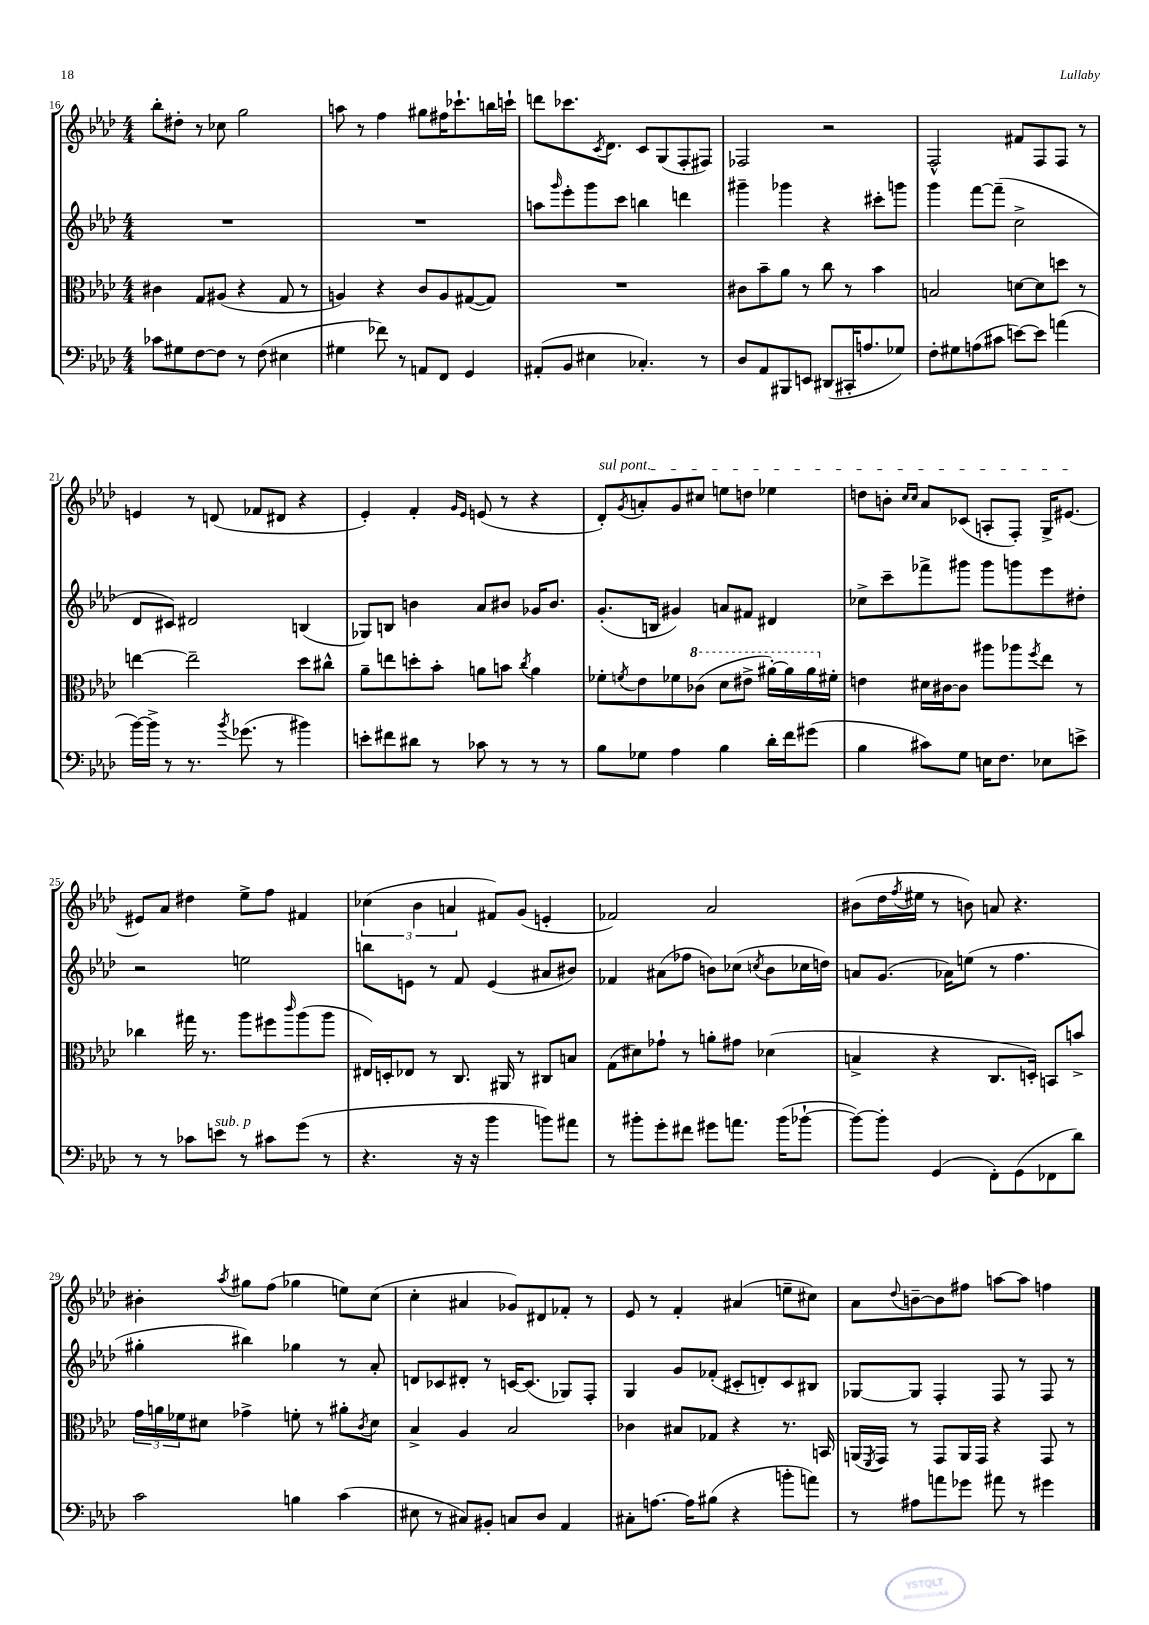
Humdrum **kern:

**kern	**kern	**kern	**kern
*part4	*part3	*part2	*part1
*staff4	*staff3	*staff2	*staff1
*clefF4	*clefC3	*clefG2	*clefG2
*k[b-e-a-d-]	*k[b-e-a-d-]	*k[b-e-a-d-]	*k[b-e-a-d-]
*M4/4	*M4/4	*M4/4	*M4/4
=16	=16	=16	=16
8c-X\L	4c#X\	1r	8bb-'\L
8G#X\	.	.	8dd#X'\J
[8F\	8G/L	.	8r
8F\J]	(8A#X/J	.	8cc-X\
8r	4r	.	2gg\
(8F\	.	.	.
4E#X\	8G/	.	.
.	8r	.	.
=17	=17	=17	=17
4G#X\	4An/)	1r	8aan\
.	.	.	8r
8f-X\)	4r	.	4ff\
8r	.	.	.
8AAn/L	8c/L	.	8gg#X\L
8FF/J	8A/	.	16ff#X\K
.	.	.	8.ccc-X`\
4GG/	([8G#X/	.	.
.	8G#/J])	.	16bbn\L
.	.	.	16cccn`\JJ
=18	=18	=18	=18
(8AA#X'/L	1r	8aan\L	8dddn\L
.	.	16qqggg/	.
8BB-/J	.	8eee-'\	8.ccc-X\
4E#X\	.	8ggg\	.
.	.	.	8qc/
.	.	.	8.d-\J
.	.	8ccc\J	.
4.C-X'/)	.	4bbn\	8c/L
.	.	.	(8G/
.	.	4dddn\	8F'/
8r	.	.	8F#X/J)
=19	=19	=19	=19
8D-/L	8c#X\L	4ggg#X~\	2F-X/
8AA-/	8b-~\	.	.
8BBB#X/	8a-\J	4ggg-X\	.
8EEn/J	8r	.	.
(8DD#X/L	8cc\	4r	2r
16CC#X'/K	8r	.	.
8.An/	.	.	.
.	4b-\	8ccc#X'\L	.
8G-X/J)	.	8gggn\J	.
=20	=20	=20	=20
8F'\L	2Bn/	4ggg\	2F^^/
8G#X\	.	.	.
(8An\	.	[8fff\L	.
8c#X\J	.	(8fff~\J]	.
[8en\L)	[8dn\L	2cc^\	8f#X/L
8e\J]	8d\]	.	8F/
(4an\	8ddn\J	.	8F/J
.	8r	.	8r
!!LO:LB:g=z
=21	=21	=21	=21
[16b-\LL)	[4een\	8d-/L	4en/
16b-^\JJ]	.	.	.
8r	.	8c#X/J)	.
8.r	2ee~\]	2d#X/	8r
.	.	.	(8dn/
8qb-/	.	.	.
(8.g-X\	.	.	.
.	.	.	8f-X/L
8r	.	.	8d#X/J
4b#X\)	8dd-\L	(4Bn/	4r
.	8cc#X^^\J	.	.
=22	=22	=22	=22
8en'\L	8a-~\L	8G-X/L)	4e-'/)
8f#X\	8een\	8Bn/J	.
8d#X\J	8ddn'\	4bn\	4f'/
8r	8b-'\J	.	.
.	.	.	16qqg/LL
.	.	.	16qqe-/JJ
8c-X\	8an\L	8a-/L	(8en/
8r	8bn\J	8b#X/J	8r
.	8qcc/	.	.
8r	4a\	16g-X/KL	4r
.	.	8.b#/J	.
8r	.	.	.
=23	=23	=23	=23
!	!	!	!LO:TX:a:i:t=sul pont.
8B-\L	8f-X'\L	(8.g'/L	8d-'/L)
.	8qfn/	.	8qg/
8G-X\J	8e-\	.	8an'/
.	.	16Bn/Jk	.
4A-\	8f-X\	4g#X/)	8g/
*	*8va	*	*
.	(8cc-X\J	.	8cc#X/J
4B-\	8dd-\L	8an/L	8een\L
.	8ee#X^\J	8f#X/J	8ddn\J
16d-'\LL	[16aa#X'\LL)	4d#X/	4ee-X\
16f\J	16aa#\]	.	.
(8g#X\J	16aa#\	.	.
*	*X8va	*	*
.	16f#X'\JJ	.	.
=24	=24	=24	=24
4B-\	4en\	8cc-X^\L	8ddn\L
.	.	8ccc~\	8bn'\J
.	.	.	16qqcc/LL
.	.	.	16qqcc/JJ
8c#X\L)	16d#X\LL	8fff-X^\	8a-/L
.	[16c#X\J	.	.
8G\J	8c#\J]	8ggg#X\J	(8c-X/J
16En\KL	8aa#X\L	8ggg#\L	8An'/L
8.F\J	.	.	.
.	8aa-X\	8gggn\	8F'/J)
.	8qff/	.	.
8E-X\L	8ee-\J	8eee-\	16G^/KL
.	.	.	[8.e#X/J
8en^\J	8r	8dd#X'\J	.
!!LO:LB:g=z
=25	=25	=25	=25
8r	4cc-X\	2r	8e#X/L]
8r	.	.	8a-/J
8c-X\L	16gg#X\	.	4dd#X\
.	8.r	.	.
!LO:TX:a:i:t=sub. p	!	!	!
8en\J	.	.	.
8r	8aa-\L	2een\	8ee-^\L
8c#X\L	8ff#X\	.	8ff\J
.	16qqccc/	.	.
(8g\J	(8aa-\	.	4f#X/
8r	8aa-\J	.	.
=26	=26	=26	=26
4.r	16E#X/LL)	8bbn\L	(6cc-X\
.	16Dn'/J	.	.
.	8E-X/J	8en\J	.
.	.	.	6b-\
.	8r	8r	.
.	.	.	6an/
16r	8.C/	8f/	.
16r	.	.	.
4b-\	.	(4e/	8f#X/L)
.	16AA#X/	.	.
.	8r	.	(8g/J
8bn\L)	8C#X/L	8a#X/L	4en'/
8a#X\J	8Bn/J	8b#X/J)	.
=27	=27	=27	=27
8r	(8G\L	4f-X/	2f-X/)
8b#X'\L	8d#X\)	.	.
8g'\	8g-X`\J	(8a#X\L	.
8f#X\J	8r	8ff-X\J	.
8g#X\L	8an'\L	8bn\L)	2a-/
8.an\J	8g#X\J	(8cc-X\J	.
.	.	8qccn/	.
.	(4d-X\	8b\L	.
(16b#\KL	.	.	.
[8b-X`\J	.	16cc-X\L	.
.	.	16ddn\JJ)	.
=28	=28	=28	=28
8b-\L_)	4Bn^/	8an/L	(8b#X\L
8b-'\J]	.	(8.g/J	16dd-\L
.	.	.	8qff/
.	.	.	16ee#X\JJ
(4GG/	4r	.	8r
.	.	16a-X\KL)	.
.	.	(8een\J	8bn\)
8FF'\L)	8.C/L	8r	8an/
(8GG\	.	4.ff\	4.r
.	16Dn'/Jk)	.	.
8FF-X\	8BBn/L	.	.
8d-\J)	8bn^/J	.	.
!!LO:LB:g=z
=29	=29	=29	=29
2c\	24g\LL	4gg#X'\	4b#X'\
.	24an\	.	.
.	24f-X\J	.	.
.	8d#X\J	.	.
.	.	.	8qaa-/
.	4g-X^\	4bb#X\)	8gg#X\L
.	.	.	(8ff\J
4Bn\	8fn'\	4gg-X\	4gg-X\
.	8r	.	.
(4c\	8a#X'\L	8r	8een\L)
.	8qc/	.	.
.	8d#\J	8a-'/	(8cc\J
=30	=30	=30	=30
8E#X\	4B-^/	8dn/L	4cc'\
8r	.	8c-X/	.
8C#X/L)	4A-/	8d#X'/J	4a#X/
8BB#X'/J	.	8r	.
8Cn/L	2B-/	[16cn/KL	8g-X/L)
.	.	(8.c/J]	.
8D-/J	.	.	8d#X/
4AA-/	.	8G-X/L)	8f-X'/J
.	.	8F'/J	8r
=31	=31	=31	=31
8C#X'\L	4c-X\	4G/	8e-/
[8.An\J	.	.	8r
.	8B#X/L	8g/L	4f'/
16A\KL]	.	.	.
(8B#X\J	8G-X/J	(8f-X'/J	.
4r	4r	8c#X'/L	(4a#X/
.	.	8dn'/)	.
8bn'\L	8.r	8c#/	8een~\L
8an\J)	.	8B#X/J	8cc#X\J)
.	16BBn/	.	.
=32	=32	=32	=32
8r	(16AAn/LL	[8G-X/L	8a-\L
.	8qFF/	.	.
.	16GG/JJ)	.	.
.	.	.	8qqdd-/
8A#X\L	8r	8G-/J]	[8bn~\
8an\	8GG/L	4F'/	8b\]
8g-X\J	16AA/L	.	8ff#X\J
.	16GG/JJ	.	.
8a#X\	4r	8F/	[8aan\L
8r	.	8r	8aa\J]
4g#X\	8GG/	8F/	4ffn\
.	8r	8r	.
==	==	==	==
*-	*-	*-	*-
